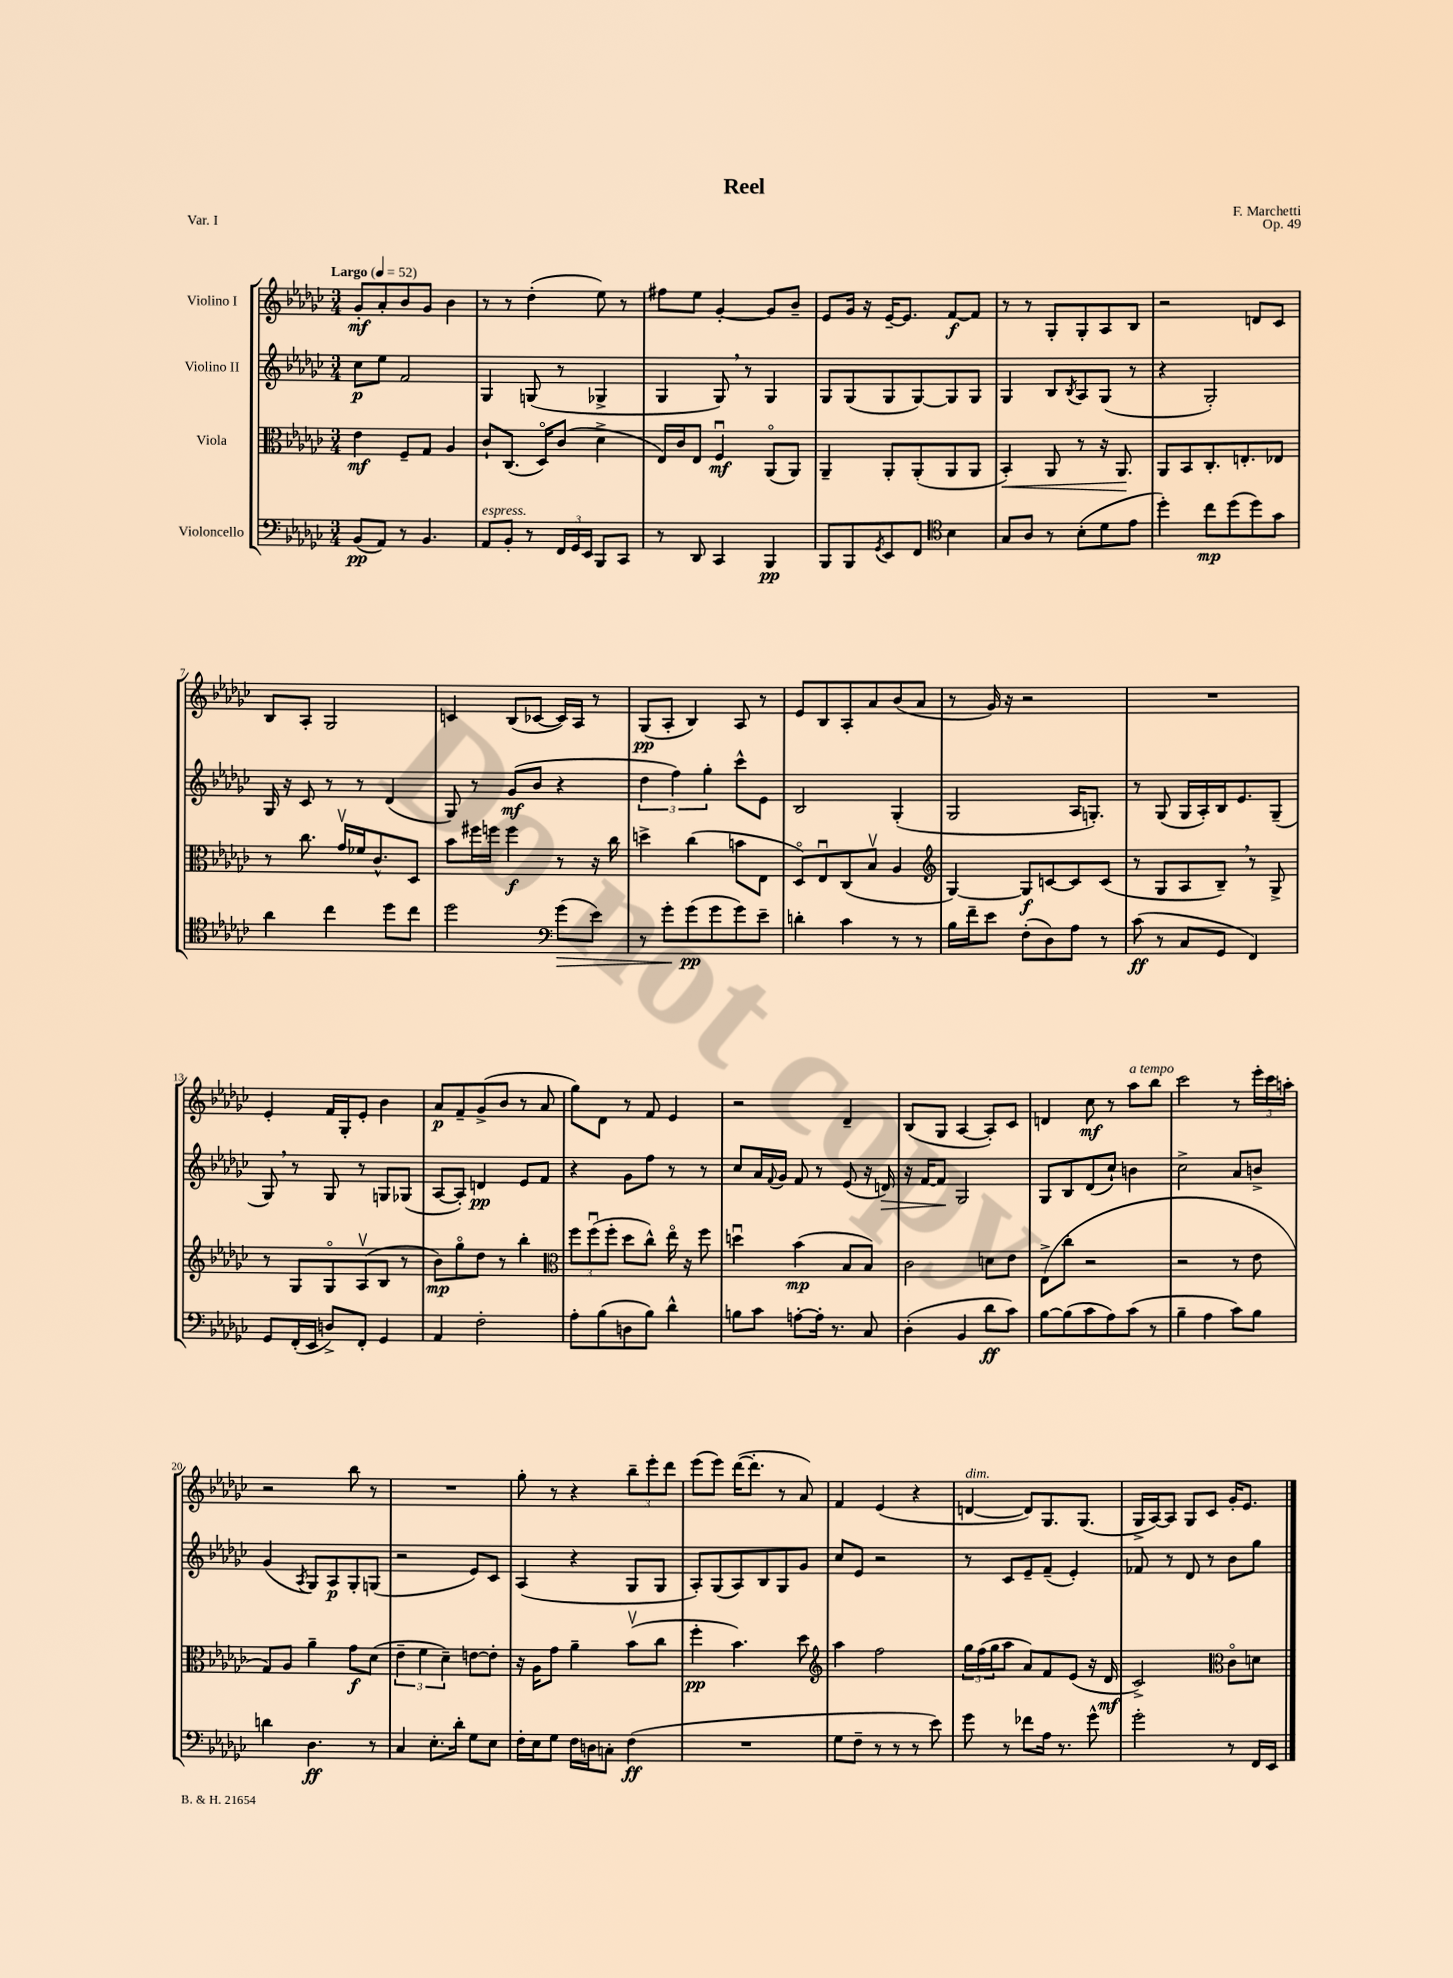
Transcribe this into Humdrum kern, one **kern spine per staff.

**kern	**kern	**kern	**kern
*staff4	*staff3	*staff2	*staff1
*clefF4	*clefC3	*clefG2	*clefG2
*k[b-e-a-d-g-c-]	*k[b-e-a-d-g-c-]	*k[b-e-a-d-g-c-]	*k[b-e-a-d-g-c-]
*M3/4	*M3/4	*M3/4	*M3/4
*MM52	*MM52	*MM52	*MM52
(8BB-/L	4e-\	8cc-\L	8g-'/L
8AA-/J)	.	8ee-\J	8a-'/
8r	8F~/L	2f/	8b-/
4.BB-/	8G-/J	.	8g-/J
.	4A-/	.	4b-\
=	=	=	=
8AA-/L	8c-`/L	4G-/	8r
8BB-'/J	(8.C-/J	.	8r
8r	.	(8G/	(4dd-'\
.	16D-o/LK)	.	.
24FF/LL	(8c-/J	8r	.
24GG-/	.	.	.
24EE-/JJ	.	.	.
8BBB-/L	4d-^\	4G-^/	8ee-\)
8CC-/J	.	.	8r
=	=	=	=
8r	16E-/LL)	4G-/	8ff#\L
.	16c-/J	.	.
8DD-/	8E-/J	.	8ee-\J
4CC-/	4Fu/	8G-/)	[4g-'/
.	.	8r	.
4BBB-/	(8AA-o/L	4G-/	8g-/]L
.	8AA-/J)	.	8b-~/J
=	=	=	=
8BBB-/L	4AA-~/	8G-/L	8e-/L
8BBB-/	.	(8G-/	16g-/Jk
.	.	.	16r
8qGG-/	.	.	.
8EE-/	8AA-'/L	8G-/	[16e-~/LK
.	.	.	8.e-/]J
8FF/J	(8AA-'/	[8G-/)	.
*clefC4	*	*	*
4B-\	8AA-/	8G-/]	[8f/L
.	8AA-/J	8G-/J	8f/]J
=	=	=	=
8G-/L	4BB-'/)	4G-/	8r
8A-/J	.	.	8r
8r	8AA-/	8B-/L	8G-'/L
.	.	8qB-/	.
(8B-'\L	8r	8A-/	8G-'/
8d-\	16r	(8G-/J	8A-/
.	8.AA-/	.	.
8e-\J	.	8r	8B-/J
=	=	=	=
4dd-'\)	8AA-/L	4r	2r
.	8BB-/	.	.
8cc-\L	8.C-'/	2G-'/)	.
(8dd-\	.	.	.
.	8.E'/	.	.
8dd-\)	.	.	8d/L
8g-\J	8E-/J	.	8c-/J
=	=	=	=
4a-\	8r	16G-/	8B-/L
.	.	16r	.
.	8.cc-\	8c-/	8A-'/J
4cc-\	.	8r	2G-/
.	16g-v/LL	.	.
.	16f-/J	8r	.
.	8.c-^^/	.	.
8dd-\L	.	(4d-/	.
8cc-\J	8D-/J	.	.
=	=	=	=
2dd-\	8b-\L	8G-/)	4c/
.	16ff#\L	8r	.
.	16ff\JJ	.	.
.	4ff\	(8g-/L	(8B-/L
.	.	8b-/J	[8c-/J
*clefF4	*	*	*
(8g-\L	8r	4r	16c-/]LL)
.	.	.	16A-/JJ
8e-\J)	16r	.	8r
.	16cc-\	.	.
=	=	=	=
8r	4dd^\	6dd-\	(8G-/L
8g-'\L	.	.	8A-'/J
.	.	6ff\)	.
(8g-\	(4cc-\	.	4B-/)
.	.	6gg-'\	.
8g-\	.	.	.
8g-\)	8b\L	8ccc-^^\L	8A-/
8e-~\J	8E-\J	8e-\J	8r
=	=	=	=
4d'\	8D-o/L)	2B-/	8e-/L
.	8E-u/	.	8B-/
4c-\	(8C-/	.	8A-'/
.	8B-v/J	.	8a-/
8r	4A-/	(4G-'/	(8b-/
8r	.	.	8a-/J
=	=	=	=
*	*clefG2	*	*
16B-\LL	[4G-/)	2G-/	8r
16f~\J	.	.	.
8e-\J	.	.	16g-/)
.	.	.	16r
(8F'\L	8G-/]L	.	2r
8D-\)	[8c/	.	.
8A-\J	8c/]	16A-/LK	.
.	.	8.G'/J)	.
8r	(8c/J	.	.
=	=	=	=
(8c-\	8r	8r	2.r
8r	8G-/L	(8G-/	.
8C-/L	8A-/	16G-/LL	.
.	.	16A-'/)	.
8GG-/J	8B-~/J)	16B-/J	.
.	.	8.e-/	.
4FF/)	8r	.	.
.	8G-^/	(8G-~/J	.
=	=	=	=
8GG-/L	8r	8G-/)	4e-'/
(16FF'/L	8G-/L	8r	.
16EE-/JJ	.	.	.
8D^/L)	8G-o/	8G-/	16f/LL
.	.	.	16G-'/J
8FF'/J	(8A-v/	8r	8e-'/J
4GG-/	8B-/J	8G/L	4b-\
.	8r	(8G-/J	.
=	=	=	=
4AA-/	8b-\L)	[8A-/L	8a-/L
.	8gg-o\	8A-'/]J)	8f~/
2F'\	8dd-\J	4d/	(8g-^/
.	8r	.	8b-/J
.	4bb-'\	8e-/L	8r
.	.	8f/J	8a-/
=	=	=	=
*	*clefC3	*	*
8A-'\L	12ff\L	4r	8gg-\L)
.	(12ffu\	.	.
(8B-\	.	.	8d-\J
.	12ff'\J	.	.
8D\	8dd-\L	8g-\L	8r
8B-\J)	8cc-^^\J)	8ff\J	8f/
4d-^^\	16ee-o\	8r	4e-/
.	16r	.	.
.	8ff\	8r	.
=	=	=	=
8B\L	4ddu\	8cc-/L	2r
8c-\J	.	16a-/L	.
.	.	8qqf/	.
.	.	16g-/JJ	.
[8A'\L	(4b-\	8f/	.
16A'\]Jk	.	8r	.
8.r	.	.	.
.	8B-/L	(8e-/	4d-~/
8C-/	8B-/J)	16r	.
.	.	16d/)	.
=	=	=	=
(4D-'\	2c-\	16r	(8B-/L
.	.	[16f/LK	.
.	.	8f/]J	8G-/J
4BB-/	.	2G-/	[4A-/
8d-\L	8d\L	.	8A-'/]L)
8c-\J)	8e-\J	.	8c-/J
=	=	=	=
[8B-\L	(8E-^\L	8G-/L	4d/
(8B-\]	8cc-'\J	8B-/	.
8c-\	2r	(8d-/	8cc-\
8A-\)	.	8cc-`/J)	8r
(8c-\J	.	4b\	8aa-\L
8r	.	.	8bb-\J
=	=	=	=
4B-~\	2r	2cc-^\	2ccc-\
4A-\	.	.	.
8c-\L)	8r	8a-/L	8r
8B-\J	8e-\	8b^/J	24eee-'\LL
.	.	.	24ccc-\
.	.	.	24aa'\JJ
=	=	=	=
4d\	8G-/L)	(4g-/	2r
.	8A-/J	.	.
.	.	8qA-/	.
4.D-\	4a-~\	8G-/L)	.
.	.	8A-/	.
.	8g-\L	8G-'/	8bb-\
8r	(8d-\J	(8G/J	8r
=	=	=	=
4C-/	6e-~\	2r	2.r
.	6f\	.	.
8.E-'\L	.	.	.
.	6d-~\)	.	.
16d-'\Jk	.	.	.
8G-\L	[8e\L	8e-/L)	.
8E-\J	8e'\]J	8c-/J	.
=	=	=	=
16F'\LL	16r	(4A-/	8gg-'\
16E-\J	16A-\LK	.	.
8G-\J	8g-\J	.	8r
16F\LL	4a-~\	4r	4r
16D\J	.	.	.
8C'\J	.	.	.
(4F\	(8b-v\L	8G-/L	12bb-~\L
.	.	.	12eee-'\
.	8cc-\J	8G-/J	.
.	.	.	12ddd-\J
=	=	=	=
2.r	4ff'\	8A-'/L)	(8eee-\L
.	.	(8G-/	8eee-\J)
.	4.b-\)	8A-/)	([16ddd-\LK
.	.	.	8.ddd-'\]J
.	.	8B-/	.
.	.	8G-/	8r
.	8dd-\	8g-/J	8a-/)
=	=	=	=
*	*clefG2	*	*
8G-\L	4aa-\	8cc-/L	4f/
8F~\J	.	8e-/J	.
8r	2ff\	2r	(4e-/
8r	.	.	.
8r	.	.	4r
8e-\)	.	.	.
=	=	=	=
8g-\	24gg-\LL	8r	[4d/
.	(24ff\	.	.
.	24gg-\J	.	.
8r	8aa-\J	8c-/L	.
8f-\L	8a-/L)	8e-~/	8d/]L)
16A-\Jk	8f/	(8f~/J	8.G-/
8.r	.	.	.
.	(8e-/J	4e-'/)	.
.	.	.	(8.G-/J
8g-^^\	16r	.	.
.	16d-/	.	.
=	=	=	=
2g-'\	2c-^/)	8f-/	16G-^/LL
.	.	.	[16A-/J)
.	.	8r	8A-/]J
.	.	8d-/	8G-/L
.	.	8r	8c-/J
*	*clefC3	*	*
8r	8c-o\L	8b-\L	16g-'/LK
.	.	.	8.e-/J
16FF/LL	8d\J	8gg-\J	.
16EE-/JJ	.	.	.
==	==	==	==
*-	*-	*-	*-
